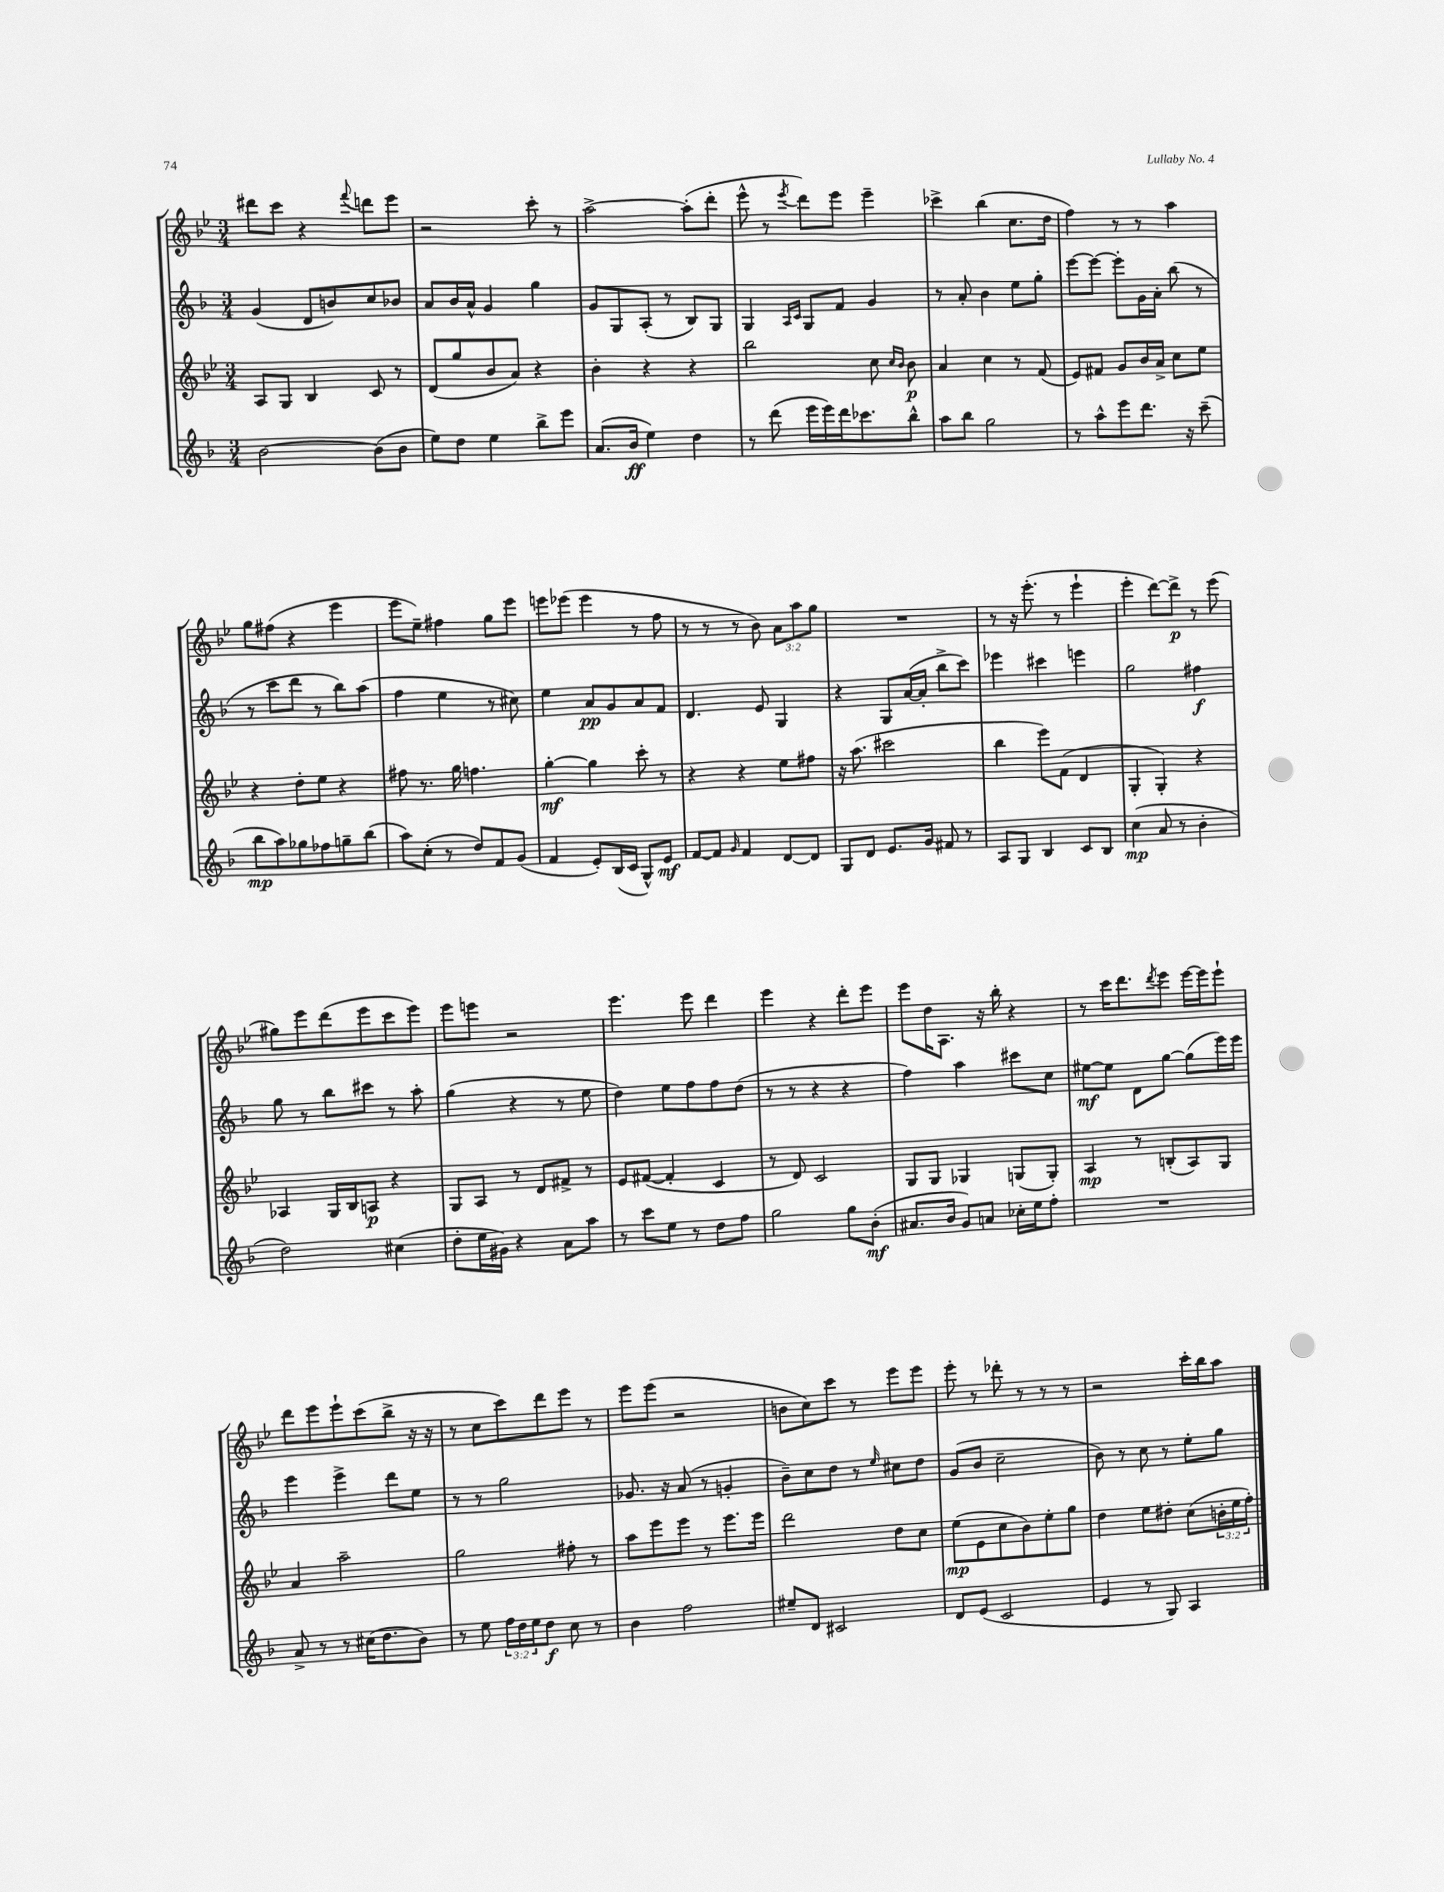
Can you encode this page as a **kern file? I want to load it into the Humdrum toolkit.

**kern	**kern	**kern	**kern
*staff4	*staff3	*staff2	*staff1
*clefG2	*clefG2	*clefG2	*clefG2
*k[b-]	*k[b-e-]	*k[b-]	*k[b-e-]
*M3/4	*M3/4	*M3/4	*M3/4
[2b-	8A	(4g	8ddd#
.	8G	.	8ccc
.	4B-	8d	4r
.	.	8b)	.
.	.	.	8qqfff
(8b-]	8c	8cc	8ddd
8b-	8r	8b-	8eee-
=	=	=	=
8ee)	(8d	8a	2r
8dd	8gg	16b-	.
.	.	16a^^	.
4ee	8b-	4g	.
.	8a)	.	.
8bb-^	4r	4gg	8ccc'
8eee	.	.	8r
=	=	=	=
(8.a	4b-'	8g	[2aa^
.	.	8G	.
16b-	.	.	.
4ee)	4r	(8A'	.
.	.	8r	.
4dd	4r	8B-)	(8aa']
.	.	8G	8ddd'
=	=	=	=
8r	2bb-	4G	8eee-^^
(8ddd	.	.	8r
.	.	16qqA	.
.	.	16qqc	8qeee-
16eee	.	8G	8ddd)
16eee)	.	.	.
16ddd	.	8f	8eee-
8.ccc-	.	.	.
.	8cc	4g	4eee-~
.	16qqcc	.	.
.	16qqb-	.	.
8bb-^^	8b-	.	.
=	=	=	=
8aa	4a	8r	4ccc-^
8bb-	.	8a'	.
2gg	4cc	4b-	(4bb-
.	8r	8ee	8.cc
.	(8f	8gg'	.
.	.	.	16dd
=	=	=	=
8r	8e-)	[8eee	4ff)
8aa^^	8f#	8eee_	.
8eee	8g	8eee']	8r
8.ddd	16b-	16g	8r
.	16a^	16a'	.
.	8cc	(8bb-	4aa
16r	.	.	.
(8ccc~	8ee-	8r	.
=	=	=	=
8bb-	4r	8r	8gg
8aa)	.	8ccc	(8ff#
8gg-	8dd'	8ddd	4r
8ff-	8ee-	8r	.
8gg~	4r	8bb-)	4eee-
(8bb-	.	(8aa	.
=	=	=	=
8aa)	8ff#	4ff	8eee-
(8cc'	8.r	.	8ee-~)
8r	.	4ee	4ff#
.	16gg	.	.
8dd)	4.ff	.	.
8f	.	8r	8gg
(8g	.	8cc#)	8eee-
=	=	=	=
4f	[4gg'	4ee	8eee
.	.	.	(8eee-
8e')	4gg]	8a	4eee-
(16B-	.	8g	.
16c	.	.	.
8G^^)	8ccc'	8a	8r
8e	8r	8f	8ff
=	=	=	=
[8f	4r	4.d	8r
8f]	.	.	8r
16qqg	.	.	.
4f	4r	.	8r
.	.	8e	8b-)
[8d	8ee-	4G	12a
.	.	.	12aa
8d]	8ff#	.	.
.	.	.	12gg
=	=	=	=
8G	16r	4r	2.r
.	(8.aa	.	.
8d	.	.	.
8.e	2ccc#	8G	.
.	.	([16a	.
16g	.	16a']	.
8f#	.	8bb-^	.
8r	.	8ccc)	.
=	=	=	=
8A	4bb-	4eee-	8r
8G	.	.	16r
.	.	.	(8.eee-'
4B-	8eee-)	4ccc#	.
.	(8f	.	8r
8c	4d	4eee	4eee-`
8B-	.	.	.
=	=	=	=
(4cc	4G'	2gg	4eee-'
8a	4G')	.	[8ddd)
8r	.	.	8ddd^]
4b-'	4r	4ff#	8r
.	.	.	(8eee-
=	=	=	=
2dd)	4A-	8gg	8gg#)
.	.	8r	8eee-
.	16G	8bb-	(8ddd
.	16B-	.	.
.	8A	8ccc#	8eee-
(4cc#	4r	8r	8ccc
.	.	8aa'	8eee-)
=	=	=	=
8dd'	8G	(4gg	8eee-
16ee	8A	.	8eee
16g#)	.	.	.
4r	8r	4r	2r
.	8d	.	.
8a	8f#^	8r	.
8aa	8r	8ee	.
=	=	=	=
8r	8e-	4dd)	4.eee-
8ccc	([8f#	.	.
8ee	4f#']	8ee	.
8r	.	8ff	8eee-
8dd	4c	8ff	4ddd
8ff	.	(8dd	.
=	=	=	=
2gg	8r	8r	4eee-
.	8d)	8r	.
.	2c	4r	4r
8gg	.	4r	8ddd'
(8b-'	.	.	8eee-
=	=	=	=
8.a#	8G	4ff)	8eee-
.	8G	.	16dd
16b-	.	.	8.A
8g)	4G-	4aa	.
8a	.	.	16r
.	.	.	16bb-'
16cc-'	(8G	8ccc#	4r
16ee	.	.	.
8ff'	8G')	8cc	.
=	=	=	=
2.r	4A	[8ee#	8r
.	.	8ee#]	16ccc
.	.	.	8.ddd
.	8r	8d	.
.	.	.	8qddd
.	(8B'	[8gg	8eee-
.	8A)	(8gg]	[16eee-
.	.	.	16eee-]
.	8G	16eee)	8eee-`
.	.	16eee	.
=	=	=	=
8a^	4a	4eee	8ddd
8r	.	.	8eee-
8r	2aa~	4eee^	8eee-`
(16cc#	.	.	(8ccc
8.dd	.	.	.
.	.	8ddd	8bb-^
8b-)	.	8ee	16r
.	.	.	16r
=	=	=	=
8r	2gg	8r	8r
8ee	.	8r	8cc
24ff	.	2gg	8ccc)
24dd	.	.	.
24ee	.	.	.
8dd	.	.	8ddd
8cc	8ff#'	.	8eee-
8r	8r	.	8r
=	=	=	=
4b-	8aa	8.g-	8eee-
.	8eee-	.	(8eee-
.	.	16r	.
2ff	8eee-	(8a	2r
.	8r	8r	.
.	8.eee-	4g'	.
.	16eee-	.	.
=	=	=	=
8ee#~	2ddd	8b-~)	8b
8d	.	8cc	8cc)
2c#	.	8dd	8ccc
.	.	8r	8r
.	.	16qqee	.
.	8dd	8cc#	8eee-
.	8cc	8dd	8eee-
=	=	=	=
8d	(8ee-	(8g	8eee-'
(8e	8e-	8b-	8r
2c	8cc	2cc~	8ddd-'
.	8b-)	.	8r
.	8ee-'	.	8r
.	8gg	.	8r
=	=	=	=
4e	4dd	8b-)	2r
.	.	8r	.
8r	8ee-	8cc	.
8G)	8dd#'	8r	.
4A	(8cc	8ee'	16ccc'
.	.	.	16bb-
.	24b'	8gg	8aa
.	24ee-	.	.
.	24ff')	.	.
==	==	==	==
*-	*-	*-	*-
